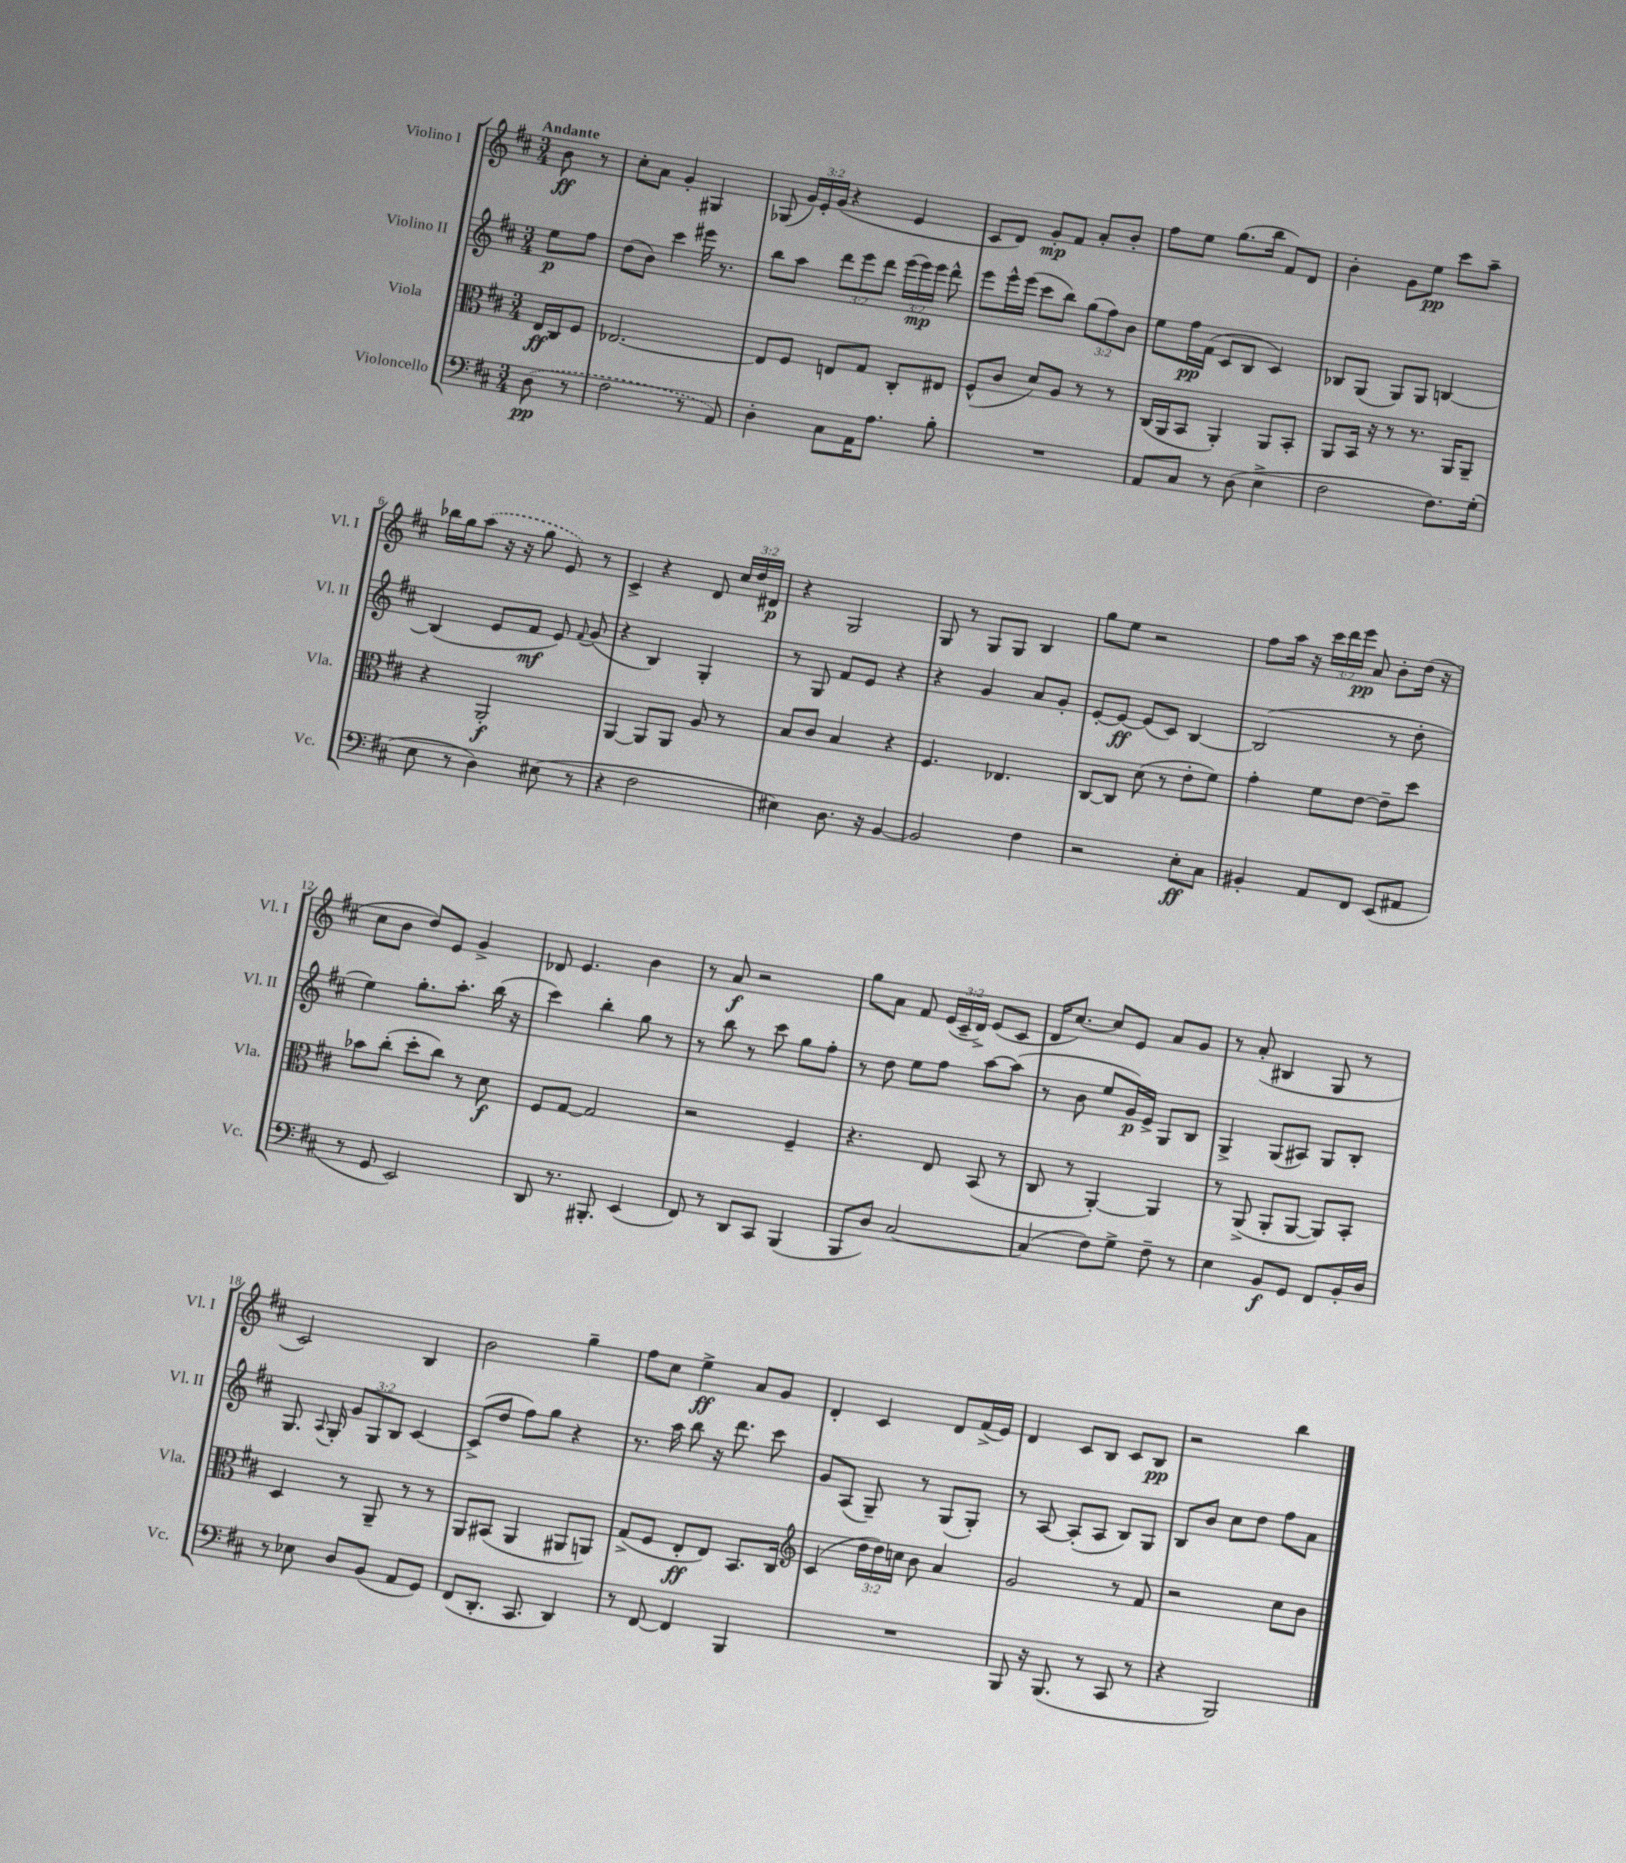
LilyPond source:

<<
\new StaffGroup <<
\new Staff = "s0" \with { instrumentName = "Violino I" shortInstrumentName = "Vl. I" } {
    \clef treble \key d \major \numericTimeSignature \time 3/4 \override Staff.TupletNumber.text = #tuplet-number::calc-fraction-text \partial 4 \tempo "Andante"
    \autoBeamOff b'8\ff r8 |
    cis''8[-. a'8] g'4-. gis4 |
    ges8( \tuplet 3/2 { g'16[) e'16-. g'16]( } r4 e'4 |
    cis'8[ d'8]) g'8[-.\mp fis'8] a'8[-. b'8]-. |
    fis''8[ e''8] g''8.[( b''16] fis'8[) d'8] |
    b'4-. g'8[ e''8]\pp cis'''8[ a''8]-- |
    bes''16[ g''16 \once \slurDashed a''8]( r16 r16 g''8 e'8) r8 |
    cis'4-> r4 d'8 \tuplet 3/2 { cis''16[ d''16 dis'16]\p } |
    r4 g2 |
    g8 r8 g8[ g8] b4 |
    g''8[ e''8] r2 |
    fis''8[ a''16] r16 \tuplet 3/2 { cis'''16[ d'''16 e'''16]\pp } a'8 b'8[-. d''16]( r16 |
    cis''8[ b'8] d''8[) e'8] g'4-> |
    des'8 e'4. b'4 |
    r8 a'8\f r2 |
    g''8[ a'8] fis'8 \tuplet 3/2 { e'16[( cis'16-- d'16]->) } e'8[( cis'8] |
    d'16[ cis''8.]~) cis''8[ e'8] a'8[ g'8] |
    r8 a'8-.( bis4 g8 r8 |
    cis'2) b4 |
    b'2 g''4-- |
    fis''8[ cis''8] e''4->\ff a'8[ g'8] |
    d'4-. cis'4 d'8[ fis'16->( e'16]) |
    d'4 cis'8[ b8] cis'8[ b8]\pp |
    r2 b''4 \bar "|." |
}
\new Staff = "s1" \with { instrumentName = "Violino II" shortInstrumentName = "Vl. II" } {
    \clef treble \key d \major \numericTimeSignature \time 3/4 \override Staff.TupletNumber.text = #tuplet-number::calc-fraction-text \partial 4
    \autoBeamOff e''8[\p fis''8] |
    d''8[( b'8]) cis'''4 eis'''16 r8. |
    b''8[ a''8] \tuplet 3/2 { d'''8[ e'''8 d'''8] } \tuplet 3/2 { e'''16[( e'''16\mp) e'''16] } d'''8-^ |
    e'''8[ e'''16-^ e'''16]( cis'''8[ b''8]) \tuplet 3/2 { g''8[( fis''8) b'8] } |
    e''8[ fis''16\pp fis'16]( cis'8[ b8] cis'4) |
    bes8[ g8]( g8[) g8] b4~ |
    b4( e'8[ fis'8]\mf e'8) \appoggiatura { fis'8 } g'8( |
    r4 b4) g4-. |
    r8 g8 fis'8[ e'8] r4 |
    r4 g'4 a'8[ g'8]-. |
    e'8[~-. e'8]~\ff e'8[( cis'8]) b4~ |
    b2( r8 d''8-. |
    e''4) g''8.[-. a''8.]-. b''16( r16 |
    cis'''4) b''4-. g''8 r8 |
    r8 b''8 r8 cis'''8 g''8[ fis''8]-. |
    r8 d''8 e''8[ fis''8] a''8[~ a''8]( |
    r8 b'8 e''8[ g'16\p) e'16]-> g8[ b8] |
    g4-> g8[( ais8]) g8[ b8]-. |
    g8. \appoggiatura { a8 } g16-. \tuplet 3/2 { g'8[ g8 b8] } cis'4~ |
    cis'8[->( d''8] fis''8[) g''8] r4 |
    r8. a''16 b''8 r16 d'''8. cis'''8 |
    g'8[ a8]( g8--) r8 g8[( g8]-.) |
    r8 a8~ a8[-.( a8] b8[) g8] |
    b8[ b'8] cis''8[ d''8] fis''8[ a'8] \bar "|." |
}
\new Staff = "s2" \with { instrumentName = "Viola" shortInstrumentName = "Vla." } {
    \clef alto \key d \major \numericTimeSignature \time 3/4 \override Staff.TupletNumber.text = #tuplet-number::calc-fraction-text \partial 4
    \autoBeamOff e16[\ff cis16 fis8] |
    ees2.~ |
    ees8[ fis8] e8[ g8] cis8[-. eis8] |
    fis8[-^( cis'8] d'8[) a8] r8 r8 |
    cis16[( a,16 b,8] a,4-.) a,8[ b,8]-. |
    a,8[ b,16] r16 r8 r8. a,16[ a,8]-- |
    r4 a,2-.\f |
    a,4~ a,8[ a,8] a8 r8 |
    b8[ cis'8] b4 r4 |
    fis4. ees4. |
    cis8[~ cis8] d'8( r8 e'8[-. fis'8]) |
    g'4-. fis'8[ e'8]~ e'8[-- d''8] |
    bes'8[ cis''8]-.( d''8[-. cis''8]) r8 d'8\f |
    fis8[ g8]~ g2 |
    r2 fis4-- |
    r4. e8 b,8( r8 |
    cis8 r8 a,4~-.) a,4 |
    r8 a,8->( a,8[-. a,8]~ a,8[) b,8]-. |
    d4 r8 a,8-- r8 r8 |
    a,8[ bis,8]( a,4 ais,8[ a,8]) |
    g8[->( fis8] e8[-.\ff e8]) b,8.[ cis16] |
    \clef treble cis'4( \tuplet 3/2 { d''16[ d''16) c''16] } b'8 a'4 |
    g'2 r8 fis'8 |
    r2 cis''8[ b'8] \bar "|." |
}
\new Staff = "s3" \with { instrumentName = "Violoncello" shortInstrumentName = "Vc." } {
    \clef bass \key d \major \numericTimeSignature \time 3/4 \partial 4
    \autoBeamOff \once \slurDashed d8\pp( r8 |
    fis2 r8 a,8) |
    d4-. cis8[ a,16 a8.] b8-. |
    R2. |
    a,8[ cis8] r8 d8( e4-> |
    fis2 fis8.[) g16]-.( |
    e8 r8 d4) eis8( r8 |
    r4 fis2 |
    eis4) d8. r16 b,4~ |
    b,2 fis4 |
    r2 e8[-.\ff cis8] |
    bis,4-. a,8[ fis,8] e,8[( ais,8] |
    r8 g,8 e,2) |
    d,8 r8. bis,,8.-. e,4( |
    fis,8) r8 d,8[ cis,8] b,,4( |
    b,,8[ d8]) cis2~ |
    cis4( fis8[) g8]-> fis8-- r8 |
    e4 b,8[\f g,8] fis,8[ b,16-. d16] |
    r8 ees8 d8[ b,8]( a,8[ g,8]) |
    fis,8[( d,8.]-. cis,8. d,4) |
    r8 fis,8~ fis,4 b,,4 |
    R2. |
    b,,8 r16 b,,8.( r8 cis,8 r8 |
    r4 b,,2) \bar "|." |
}
>>
>>
